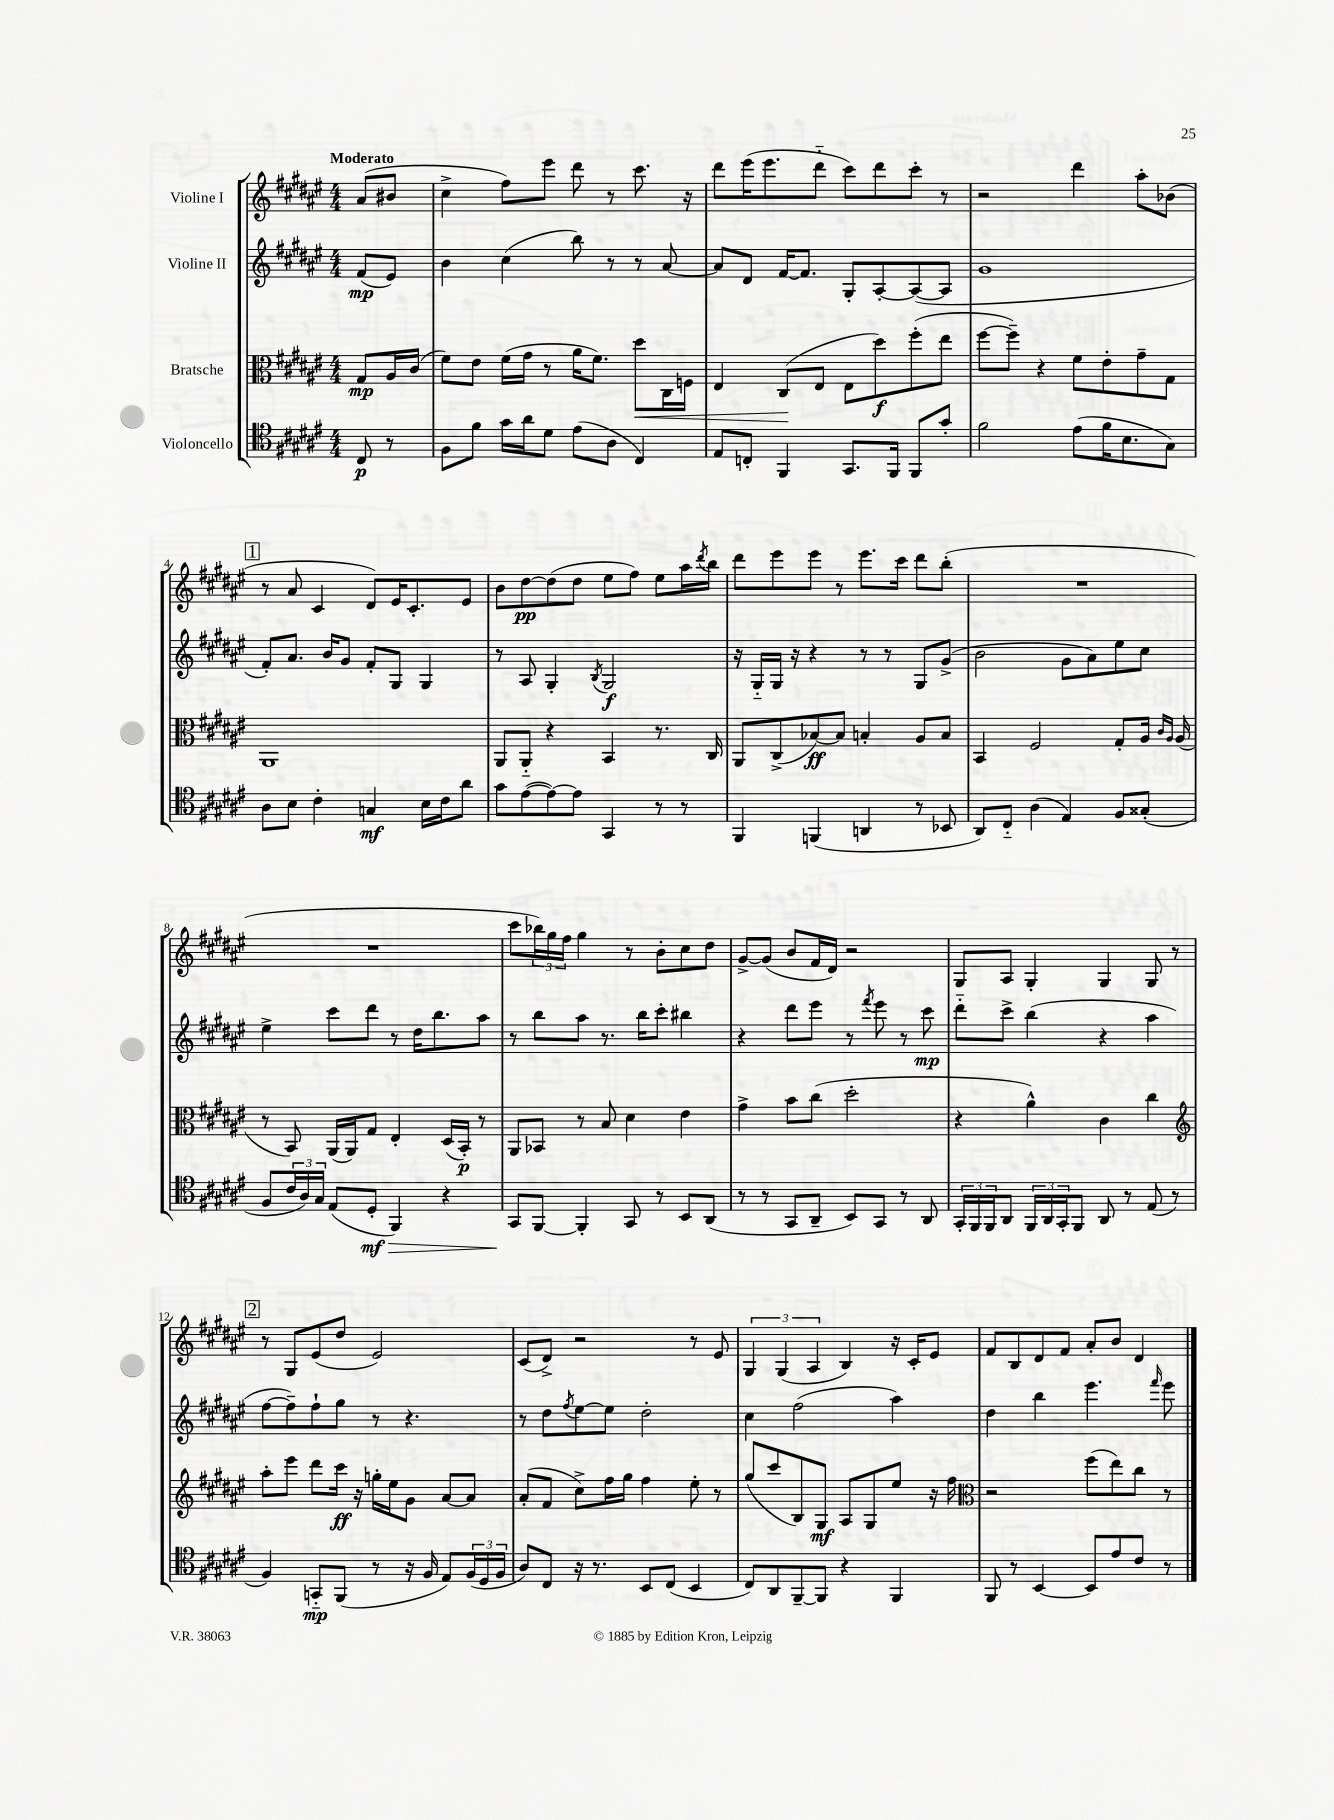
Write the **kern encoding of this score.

**kern	**kern	**kern	**kern
*staff4	*staff3	*staff2	*staff1
*clefC4	*clefC3	*clefG2	*clefG2
*k[f#c#g#d#a#e#]	*k[f#c#g#d#a#e#]	*k[f#c#g#d#a#e#]	*k[f#c#g#d#a#e#]
*M4/4	*M4/4	*M4/4	*M4/4
8C#	8G#	(8f#	(8a#
8r	16A#	8e#)	8b#
.	(16c#	.	.
=	=	=	=
8F#	8f#)	4b	4cc#^
8f#	8e#	.	.
16g#	(16f#	(4cc#	8ff#)
16a#	16g#	.	.
8d#	8r	.	8eee#
(8e#	16a#	8bb)	8ddd#
.	8.f#)	.	.
8A#	.	8r	8r
4C#)	8dd#	8r	8.ccc#
.	16C#	[8a#	.
.	16F	.	16r
=	=	=	=
8E#	4E#	8a#]	8ddd#
8C'	.	8d#	(16eee#
.	.	.	8.eee#
4FF#	(8C#	[16f#	.
.	.	8.f#]	.
.	8E#	.	8ddd#'~
8.GG#	8E#	8G#'	8ccc#)
.	8dd#)	[8A#'	8ddd#
16FF#	.	.	.
8FF#	(8ff#'	(8A#_	8ccc#'
8g#'	8ee#	8A#]	8r
=	=	=	=
2f#	[8ff#	1g#	2r
.	8ff#~])	.	.
.	4r	.	.
(8e#	8f#	.	4ddd#
16f#	8e#'	.	.
8.B	.	.	.
.	8g#~	.	8aa#'
8G#)	8G#	.	(8b-
=	=	=	=
8A#	1AA#	8f#')	8r
8B	.	8.a#	8a#
4c#'	.	.	4c#
.	.	16b	.
.	.	8g#	.
4G	.	8f#'	8d#)
.	.	8G#	16e#
.	.	.	8.c#'
16B	.	4G#	.
16c#	.	.	.
8a#	.	.	8e#
=	=	=	=
8g#	8AA#	8r	8b
([8e#	8AA#'~	8A#	[8dd#
8e#_)	4r	4G#'	(8dd#]
8e#]	.	.	8dd#
.	.	8qB	.
4GG#	4BB	2G#	8ee#
.	.	.	8ff#)
8r	8.r	.	8ee#
8r	.	.	16aa#
.	.	.	8qddd#
.	16C#	.	16bb
=	=	=	=
4FF#	8AA#	16r	8ddd#
.	.	16G#'~	.
.	(8C#^	16G#	8eee#
.	.	16r	.
(4FF	[8B-)	4r	8eee#
.	8B-]	.	8r
4AA	4B'	8r	8.eee#
.	.	8r	.
.	.	.	16ccc#
8r	8A#	8G#	8ddd#
8BB-	8B	(8g#^	(8bb'
=	=	=	=
8AA#)	4BB	2b	1r
8C#'~	.	.	.
(4A#	2F#	.	.
4E#)	.	8g#	.
.	.	8a#)	.
8F#	8G#'	8ee#	.
(8G##'	16A#	8cc#	.
.	16qqc#	.	.
.	16qqA#	.	.
.	(16A#	.	.
=	=	=	=
8F#	8r	4ee#^	1r
24c#	8BB)	.	.
24A#)	.	.	.
24G#	.	.	.
(8E#	(16AA#	8ccc#	.
.	16AA#)	.	.
8D#'	8G#	8ddd#	.
4FF#)	4E#'	8r	.
.	.	16dd#	.
.	.	8.bb	.
4r	(16D#	.	.
.	16BB')	.	.
.	8r	8aa#	.
=	=	=	=
8GG#	8AA#	8r	8ccc#
[8FF#	8BB-	8bb	24bb-)
.	.	.	24gg#
.	.	.	24ff#
4FF#']	8r	8aa#	4gg#
.	8B	8.r	.
8GG#	4d#	.	8r
.	.	16bb	.
8r	.	8ccc#'	8b'
8BB	4e#	4bb#	8cc#
(8AA#	.	.	8dd#
=	=	=	=
8r	4g#^	4r	[8g#^
8r	.	.	(8g#]
8GG#	8b	8ddd#	8b
8AA#~	(8cc#	8eee#	16f#
.	.	.	16d#)
8BB)	2dd#'	8r	2r
.	.	8qfff#	.
8GG#	.	8eee#	.
8r	.	8r	.
8AA#	.	8ccc#	.
=	=	=	=
24GG#'	4r	8ddd#'~	8G#
24FF#	.	.	.
24FF#	.	.	.
8AA#	.	8ccc#^	8A#
24FF#	4a#^^)	(4bb	4G#'
24AA#	.	.	.
24GG#'	.	.	.
8FF#	.	.	.
8AA#	4c#	4r	4G#
8r	.	.	.
(8E#	4cc#	4aa#	8G#
8r	.	.	8r
=	=	=	=
*	*clefG2	*	*
4F#)	8aa#'	[8ff#	8r
.	8eee#	8ff#~])	8G#
8GG'~	8ddd#	8ff#`	(8e#
(8FF#	16ccc#	8gg#	8dd#
.	16r	.	.
8r	16gg'	8r	2e#)
.	16ee#	.	.
16r	8g#	4.r	.
16F#	.	.	.
8E#)	[8a#	.	.
(24F#	8a#]	.	.
24D#	.	.	.
24F#	.	.	.
=	=	=	=
8A#)	(8a#'	8r	(8c#
8C#	8f#	8dd#	8d#^)
.	.	8qff#	.
16r	8cc#^)	[8ee#	2r
8.r	.	.	.
.	16ff#	8ee#]	.
.	16gg#	.	.
8BB	4ff#	2dd#'	.
(8C#	.	.	.
4BB	8ee#'	.	8r
.	8r	.	8e#
=	=	=	=
8C#)	(8gg#	4cc#	6G#
8AA#	8ccc#	.	.
.	.	.	(6G#
[8FF#~	8B)	(2ff#	.
.	.	.	6A#
8FF#]	8G#	.	.
4r	8A#	.	4B)
.	8G#	.	.
4FF#	8ee#	4aa#)	16r
.	.	.	16c#'
.	16r	.	8e#
.	16ff#	.	.
=	=	=	=
*	*clefC3	*	*
8FF#	2r	4dd#	8f#
8r	.	.	8B
[4BB	.	4bb	8d#
.	.	.	8f#
8BB]	(8ff#	4.eee#	8a#'
8e#	8ee#)	.	8b
8c#	8cc#	.	4d#
.	.	16qqfff#	.
8r	8r	8eee#	.
==	==	==	==
*-	*-	*-	*-
